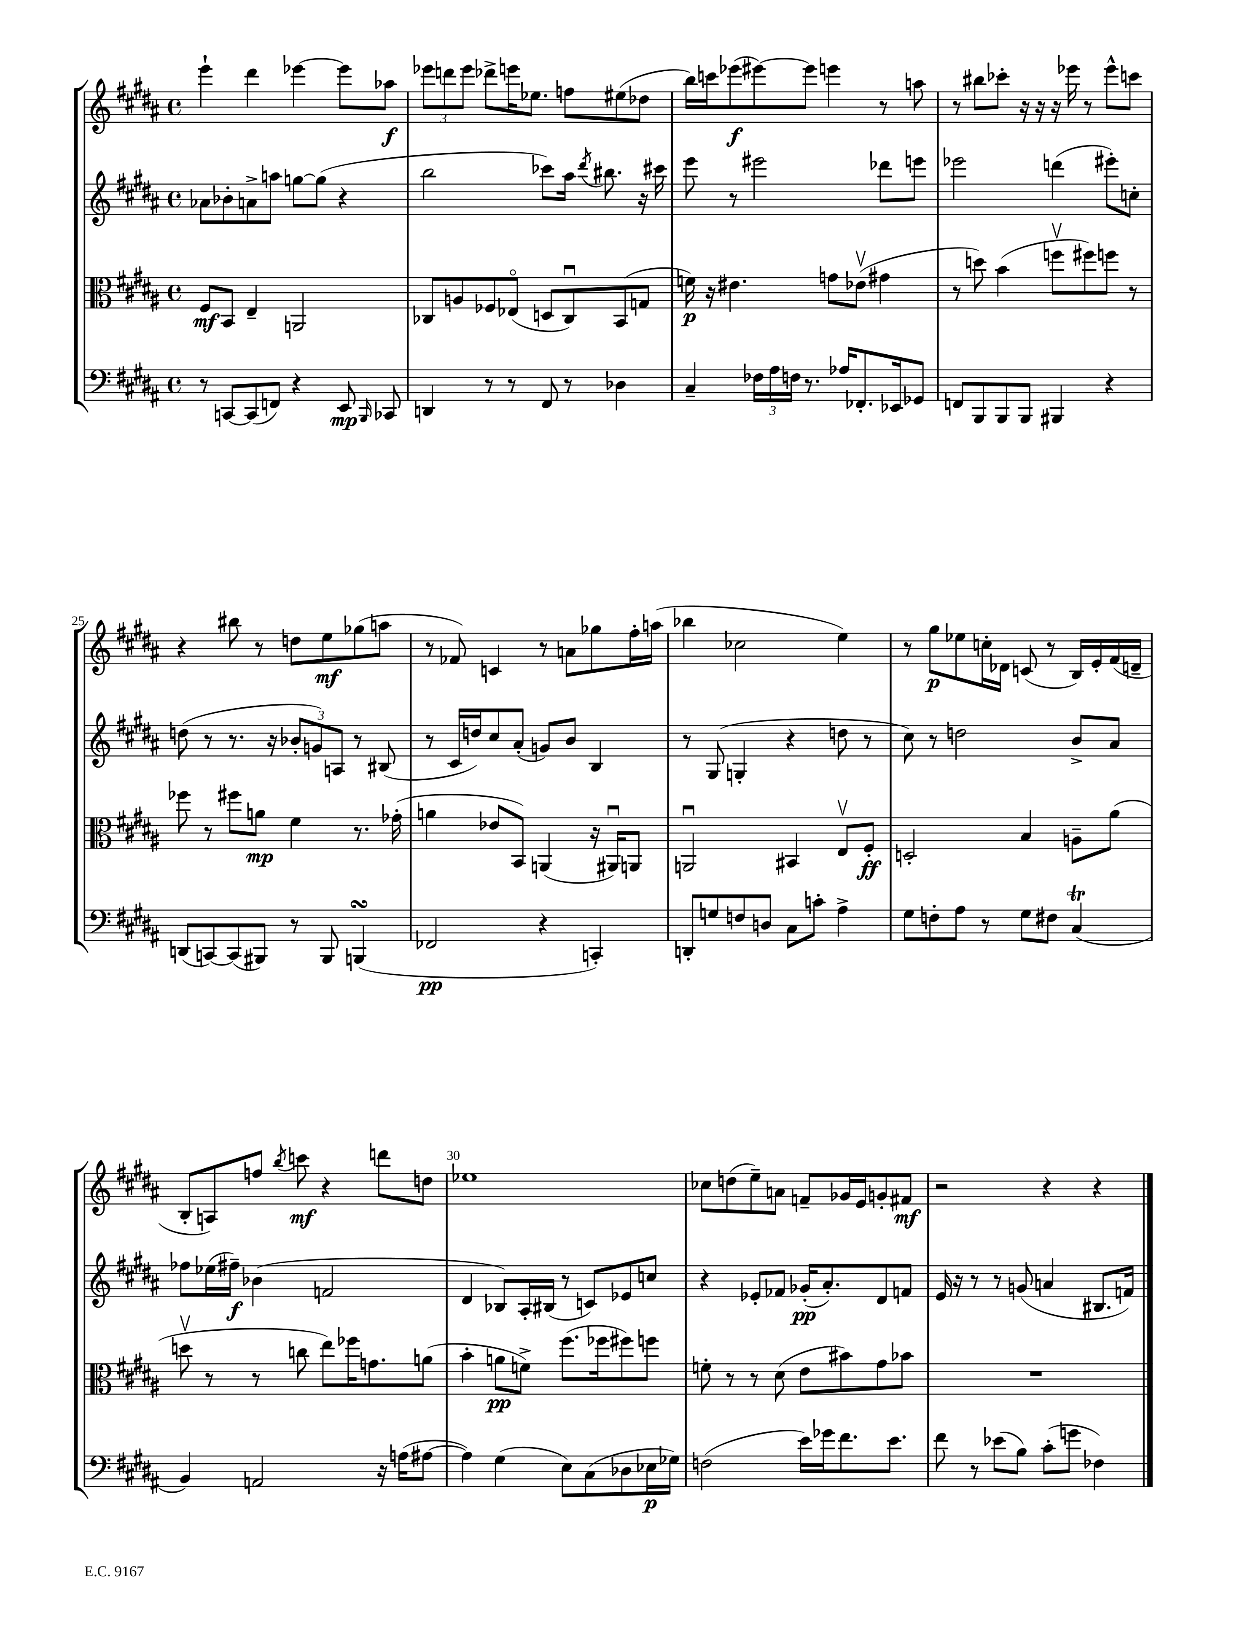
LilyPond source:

<<
\new StaffGroup <<
\new Staff = "s0" {
    \clef treble \key b \major \defaultTimeSignature \time 4/4
    \autoBeamOff e'''4-! dis'''4 ees'''4~ ees'''8[ aes''8]\f |
    \tuplet 3/2 { ees'''8[ d'''8 ees'''8] } des'''8[-> e'''16 ees''8.] f''8[ eis''8( des''8] |
    b''16[) c'''16 ees'''8\f( eis'''8~) eis'''8] e'''4 r8 a''8 |
    r8 bis''8[ ces'''8]-. r16 r16 r16 ees'''16 r8 ees'''8[-^ c'''8] |
    r4 bis''8 r8 d''8[ e''8\mf ges''8( a''8] |
    r8 fes'8) c'4 r8 a'8[ ges''8 fis''16-. a''16]( |
    bes''4 ces''2 e''4) |
    r8 gis''8[\p ees''8 c''16-. des'16] c'8( r8 b16[) e'16-. fis'16( d'16]-- |
    b8[-. a8) f''8] \acciaccatura { b''8 } c'''8\mf r4 d'''8[ d''8] |
    ees''1 |
    ces''8[ d''8( e''8--) a'8] f'8[-- ges'16 e'16 g'8-. fis'8]\mf |
    r2 r4 r4 \bar "|." |
}
\new Staff = "s1" {
    \clef treble \key b \major \defaultTimeSignature \time 4/4
    \autoBeamOff aes'8[ bes'8-. a'8-> a''8] g''8[~ g''8]( r4 |
    b''2 ces'''8[) ais''16] \acciaccatura { dis'''8 } bis''8. r16 cis'''16 |
    e'''8 r8 eis'''2 des'''8[ e'''8] |
    ees'''2 d'''4( eis'''8[-.) c''8]-. |
    d''8( r8 r8. r16 \tuplet 3/2 { bes'8[-. g'8) a8] } r8 bis8( |
    r8 cis'16[ d''16) cis''8 ais'8]-.( g'8[) b'8] b4 |
    r8 gis8( g4-. r4 d''8 r8 |
    cis''8) r8 d''2 b'8[-> ais'8] |
    fes''8[ ees''16( fis''16]--\f) bes'4( f'2 |
    dis'4 bes8[) ais16-. bis16]( r8 c'8[) ees'8 c''8] |
    r4 ees'8[-. fes'8] ges'16[-.\pp( ais'8.-.) dis'8 f'8] |
    e'16 r16 r8 r8 g'8( a'4 bis8.[ f'16]) \bar "|." |
}
\new Staff = "s2" {
    \clef alto \key b \major \defaultTimeSignature \time 4/4
    \autoBeamOff fis8[\mf b,8] e4-- a,2 |
    ces8[ a8 fes8 ees8]\flageolet( d8[ ces8\downbow) b,8( g8] |
    f'16\p) r16 eis'4. g'8[ ees'8]\upbow( gis'4 |
    r8 d''8) b'4( f''8[\upbow fis''8) f''8] r8 |
    fes''8 r8 fis''8[ a'8]\mp fis'4 r8. ges'16-.( |
    a'4 ees'8[ b,8]) a,4( r16 ais,16[\downbow) a,8] |
    a,2\downbow bis,4 e8[\upbow fis8]-.\ff |
    d2-. b4 a8[-- ais'8]( |
    d''8\upbow r8 r8 c''8 e''8[) fes''16 g'8. a'8]( |
    b'4-. a'8[\pp f'8]->) fis''8.[( fes''16 fis''8) f''8] |
    f'8-. r8 r8 dis'8( e'8[ bis'8) gis'8 bes'8] |
    R1 \bar "|." |
}
\new Staff = "s3" {
    \clef bass \key b \major \defaultTimeSignature \time 4/4
    \autoBeamOff r8 c,8[~ c,8( f,8]) r4 e,8\mp \grace { b,,16 } ces,8 |
    d,4 r8 r8 fis,8 r8 des4 |
    cis4-- \tuplet 3/2 { fes16[ ais16 f16] } r8. aes16[ fes,8.-. ees,16 ges,8] |
    f,8[ b,,8 b,,8 b,,8] bis,,4 r4 |
    d,8[( c,8~) c,8( bis,,8]) r8 bis,,8 b,,4\turn( |
    fes,2\pp r4 c,4-.) |
    d,8[-. g8 f8 d8] cis8[ c'8]-. ais4-> |
    gis8[ f8-. ais8] r8 gis8[ fis8] cis4\trill( |
    b,4) a,2 r16 a16[( ais8]~ |
    ais4) gis4( e8[) cis8( des8 ees16\p ges16]) |
    f2( e'16[) ges'16 fis'8. e'8.] |
    fis'8 r8 ees'8[( b8]) cis'8[-.( g'8] fes4) \bar "|." |
}
>>
>>
\layout { \context { \Score currentBarNumber = #21 \override BarNumber.break-visibility = ##(#f #t #t) barNumberVisibility = #(every-nth-bar-number-visible 5) } }
